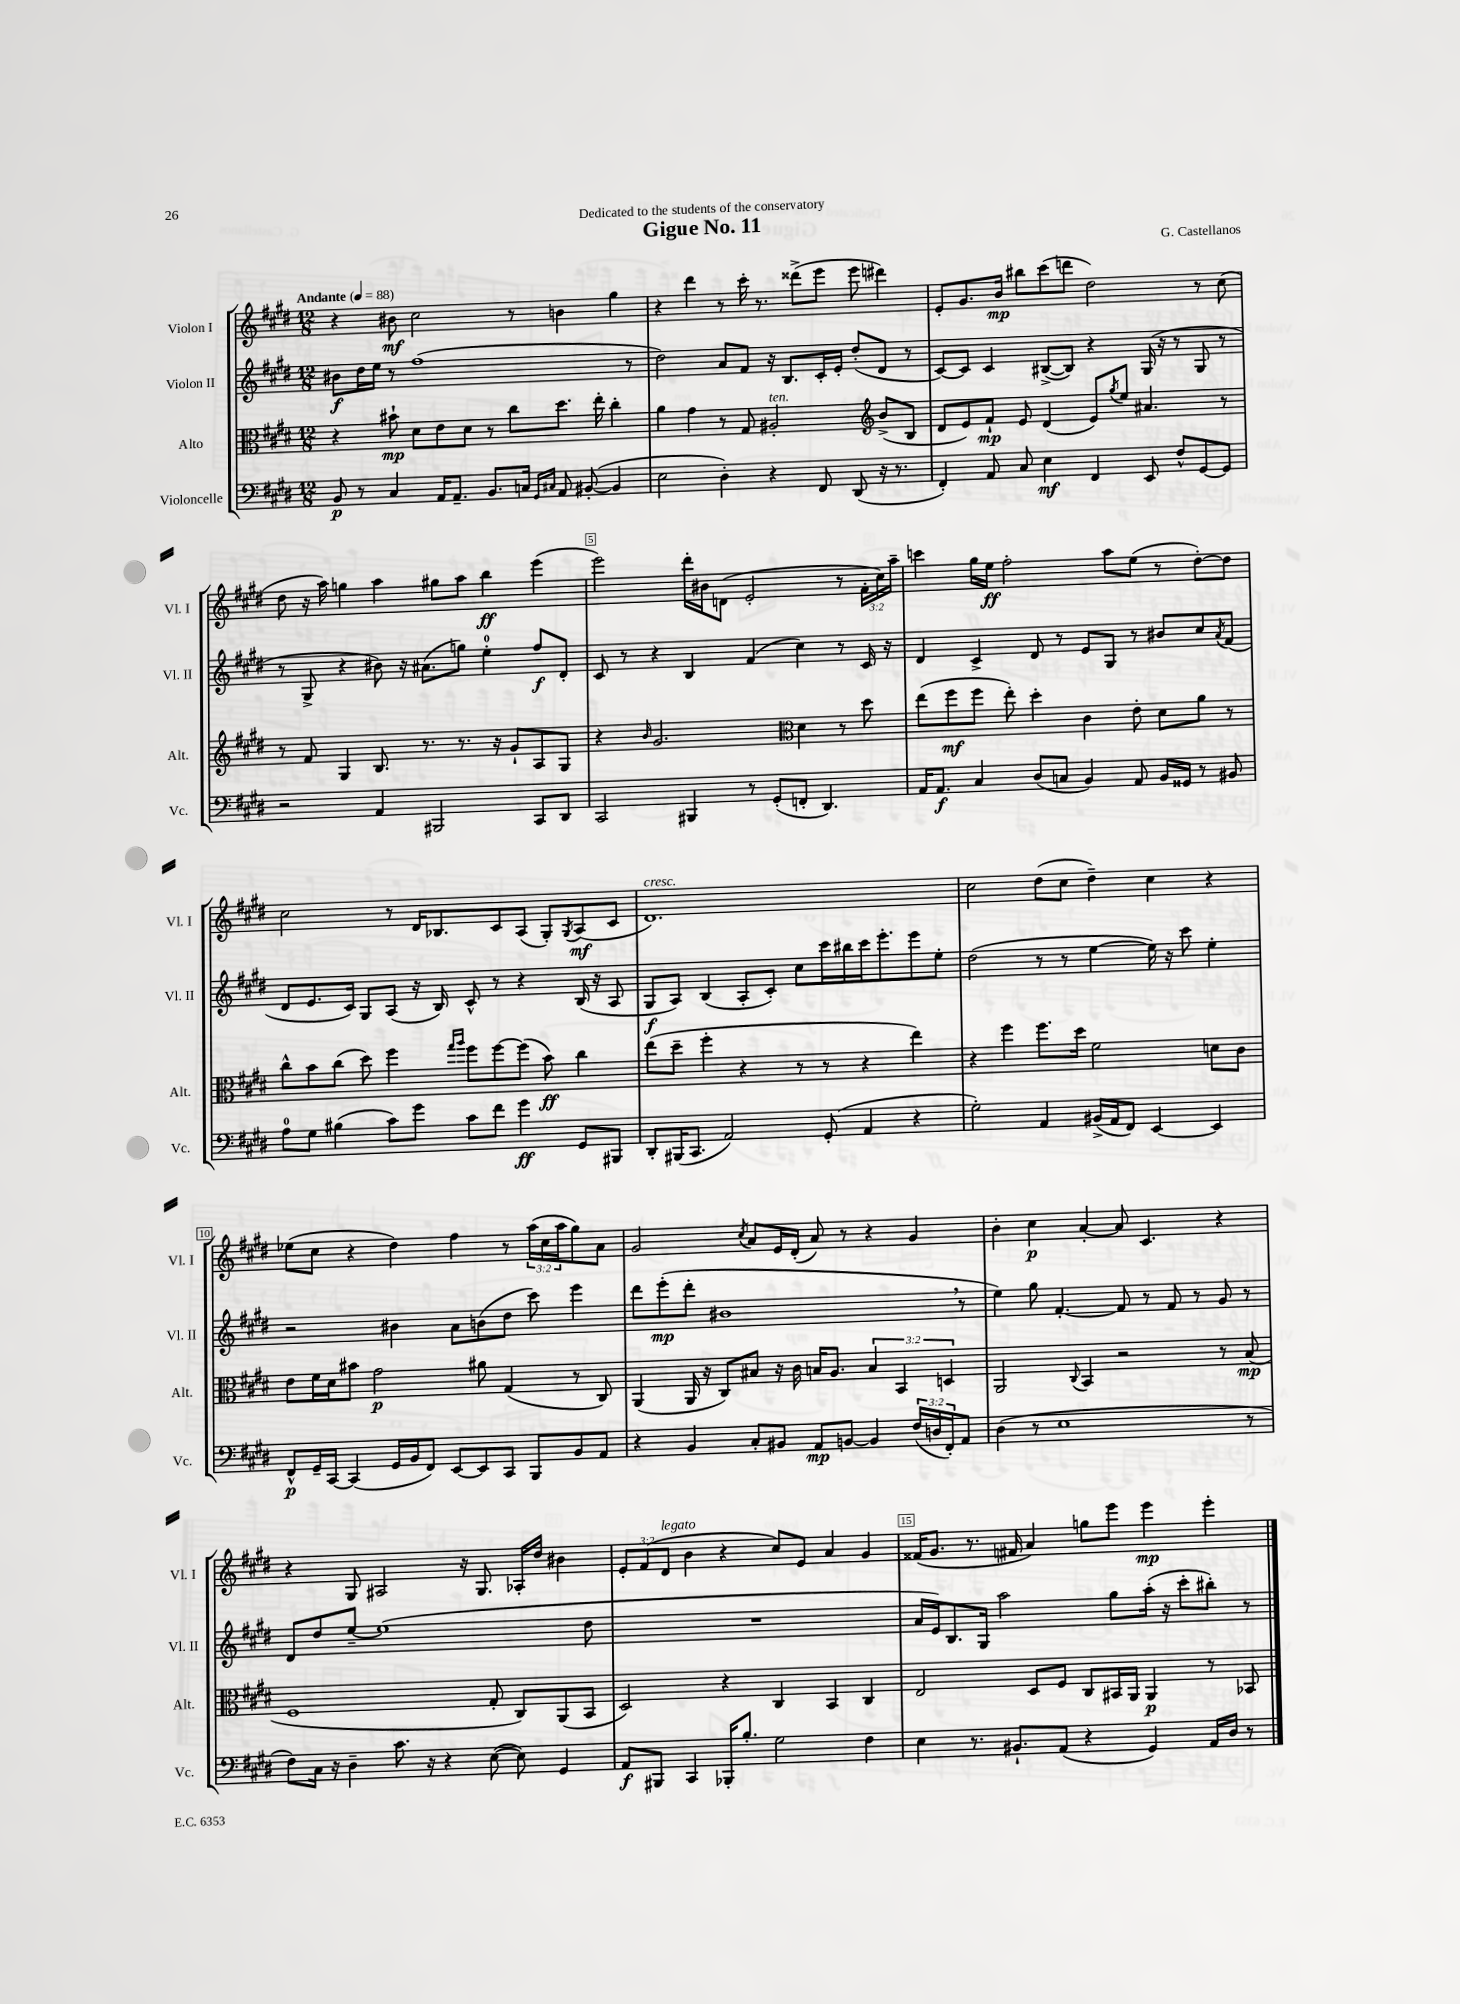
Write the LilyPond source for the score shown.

\header { title = "Gigue No. 11" composer = "G. Castellanos" dedication = "Dedicated to the students of the conservatory" }
<<
\new StaffGroup <<
\new Staff = "s0" \with { instrumentName = "Violon I" shortInstrumentName = "Vl. I" } {
    \clef treble \key e \major \numericTimeSignature \time 12/8 \override Staff.TupletNumber.text = #tuplet-number::calc-fraction-text \tempo "Andante" 4 = 88
    r4 bis'8\mf cis''2 r8 b'4 gis''4 |
    r4 dis'''4 r8 cis'''16-. r8. disis'''8->( e'''8 e'''8 dis'''4) |
    e'8-. gis'8. b'16\mp bis''8 cis'''8( d'''8 dis''2) r8 cis''8( |
    dis''8 r16 a''16) g''4 a''4 gis''8 a''8 b''4\ff e'''4( |
    e'''2) dis'''16-. bis'16 d'8( e'2-. r8 \tuplet 3/2 { fis'16-. cis''16) a''16-- } |
    c'''4 gis''16 e''16\ff fis''2-. a''8 e''8( r8 dis''8~-.) dis''8 |
    cis''2 r8 dis'16 bes8. cis'8 a8( gis8-.) \acciaccatura { gis8 } a8\mf( cis'8 |
    dis'1.^\markup { \italic "cresc." }) |
    cis''2 dis''8( cis''8 dis''4--) cis''4 r4 |
    ees''8( cis''8 r4 dis''4) fis''4 r8 \tuplet 3/2 { a''16( cis''16 a''16 } gis''8) a'8 |
    gis'2 \acciaccatura { cis''8 } a'8 e'16 dis'16-.( a'8) r8 r4 gis'4 |
    b'4-. cis''4\p a'4~-. a'8 cis'4. r4 |
    r4 gis8 ais2 r16 gis8. aes16-. dis''16 bis'4 |
    \tuplet 3/2 { e'8-. fis'8( dis'8^\markup { \italic "legato" } } b'4 r4 cis''8) e'8 a'4 gis'4 |
    fisis'16( gis'8. r8. fis'16 a'4) g''8 e'''8 e'''4\mp e'''4-. \bar "|." |
}
\new Staff = "s1" \with { instrumentName = "Violon II" shortInstrumentName = "Vl. II" } {
    \clef treble \key e \major \numericTimeSignature \time 12/8
    bis'8\f dis''16 e''16 r8 fis''1( r8 |
    dis''2) a'8 fis'8 r16 b8. cis'16-. e'16-. dis''8-.( dis'8 r8 |
    cis'8~) cis'8 cis'4 bis8~->( bis8) r4 gis16( r16 r8 gis8 r8 |
    r8 gis8-> r4 bis'8) r16 ais'8.( g''8) e''4-0-. fis''8\f dis'8-. |
    cis'8 r8 r4 b4 fis'4( cis''4) r8 cis'16 r16 |
    dis'4 cis'4-> dis'8 r8 e'8 gis8 r8 bis'8 cis''8 \acciaccatura { a'8 } fis'8( |
    dis'8 e'8. cis'16) gis8 a8( r16 b16) cis'8-^ r8 r4 b16( r16 a8 |
    gis8\f a8) b4( a8-. cis'8-.) cis''8 cis'''16 bis''16 cis'''16 e'''8.-. e'''8 e''8-. |
    dis''2( r8 r8 e''4~ e''16) r16 cis'''8 e''4-. |
    r2 bis'4 a'8 b'8( dis''8 cis'''8) e'''4 |
    dis'''8 e'''8-.\mp( dis'''8-. bis'1 \breathe r8 |
    e''4) gis''8 fis'4.~-. fis'8 r8 fis'8 r8 gis'8 r8 |
    dis'8 dis''8 e''8~-- e''1( dis''8 |
    R1. |
    a'16 e'16) b8. gis16 a''2 gis''8 a''16-.( r16 cis'''8-. bis''8-.) r8 \bar "|." |
}
\new Staff = "s2" \with { instrumentName = "Alto" shortInstrumentName = "Alt." } {
    \clef alto \key e \major \numericTimeSignature \time 12/8 \override Staff.TupletNumber.text = #tuplet-number::calc-fraction-text
    r4 bis'8-!\mp dis'8 e'8 dis'8 r8 cis''8 dis''8. e''16-. cis''4-. |
    a'4 gis'4 r8 gis8 ais2-.^\markup { \italic "ten." } \clef treble b'8->( b8 |
    dis'8 e'8) fis'8-!\mp e'8 dis'4( e'8) \acciaccatura { gis''8 } e''8 ais'4. r8 |
    r8 fis'8 gis4 b8. r8. r8. r16 gis'8-! a8 gis8 |
    r4 \grace { b'16 } gis'2. \clef alto dis'4 r8 dis''8 |
    e''8( fis''8\mf fis''8 e''8-.) dis''4-. cis'4 e'8-. dis'8 a'8 r8 |
    cis''8-^ b'8 cis''8( dis''8) fis''4 \grace { gis''16 a''16 } fis''8 fis''8~ fis''8( b'8\ff) cis''4 |
    e''8( dis''8-- fis''4-. r4 r8 r8 r4 e''4) |
    r4 fis''4 fis''8. dis''16 fis'2 d'8 cis'8 |
    e'8 fis'16 dis'16 bis'8 gis'2\p ais'8 gis4( r8 cis8) |
    a,4( a,16 r16 cis8) bis8 r16 cis'16 b16 a8. \tuplet 3/2 { b4 b,4 d4 } |
    a,2 \appoggiatura { cis8 } b,4 r2 r8 b8\mp( |
    fis1 gis8-. cis8) a,8( b,8 |
    dis2) r4 cis4 b,4 cis4 |
    e2 dis8 fis8 cis8 bis,16 a,16 a,4\p r8 bes,8 \bar "|." |
}
\new Staff = "s3" \with { instrumentName = "Violoncelle" shortInstrumentName = "Vc." } {
    \clef bass \key e \major \numericTimeSignature \time 12/8 \override Staff.TupletNumber.text = #tuplet-number::calc-fraction-text
    b,8\p r8 cis4 a,16 a,8.-- b,8. c16 \grace { gis,16 cis16 } a,8 bis,8~-.( bis,4 |
    e2 dis4-.) r4 fis,8 dis,8( r16 r8. |
    fis,4-.) a,8 cis8 e4\mf fis,4 e,8 fis8-^ gis,8~ gis,8 |
    r2 a,4 bis,,2 cis,8 dis,8 |
    cis,2 bis,,4 r8 gis,8-.( f,8-. dis,4.) |
    a,16 a,8.\f cis4 dis8( c8 b,4) a,8 b,16 gisis,16 r8 bis,8 |
    a8-0 gis8 bis4( cis'8) gis'8 cis'8 fis'8 gis'4\ff gis,8 bis,,8 |
    dis,8-. bis,,16( cis,8. a,2) gis,8-.( a,4 r4 |
    gis2-.) a,4 bis,16->( a,16 fis,8) e,4~ e,4 |
    fis,8-^\p gis,16-- cis,16~ cis,4( gis,16 b,16 fis,8) e,8~ e,8 cis,8 b,,8 b,8 a,8 |
    r4 b,4 cis8-. bis,8 a,8\mp b,8~ b,4 \tuplet 3/2 { fis16( d16 fis,16-.) } a,8 |
    dis4( r8 e1 r8 |
    fis8) cis16 r16 dis4-- cis'8. r16 r4 e8~( e8) gis,4 |
    a,8\f bis,,8 cis,4 bes,,16-. b8.-. gis2 fis4 |
    e4 r8. bis,8.-! a,8( r4 gis,4) a,16 dis16 r8 \bar "|." |
}
>>
>>
\layout { \context { \Score \override BarNumber.break-visibility = ##(#f #t #t) barNumberVisibility = #(every-nth-bar-number-visible 5) \override BarNumber.stencil = #(make-stencil-boxer 0.1 0.3 ly:text-interface::print) } }
